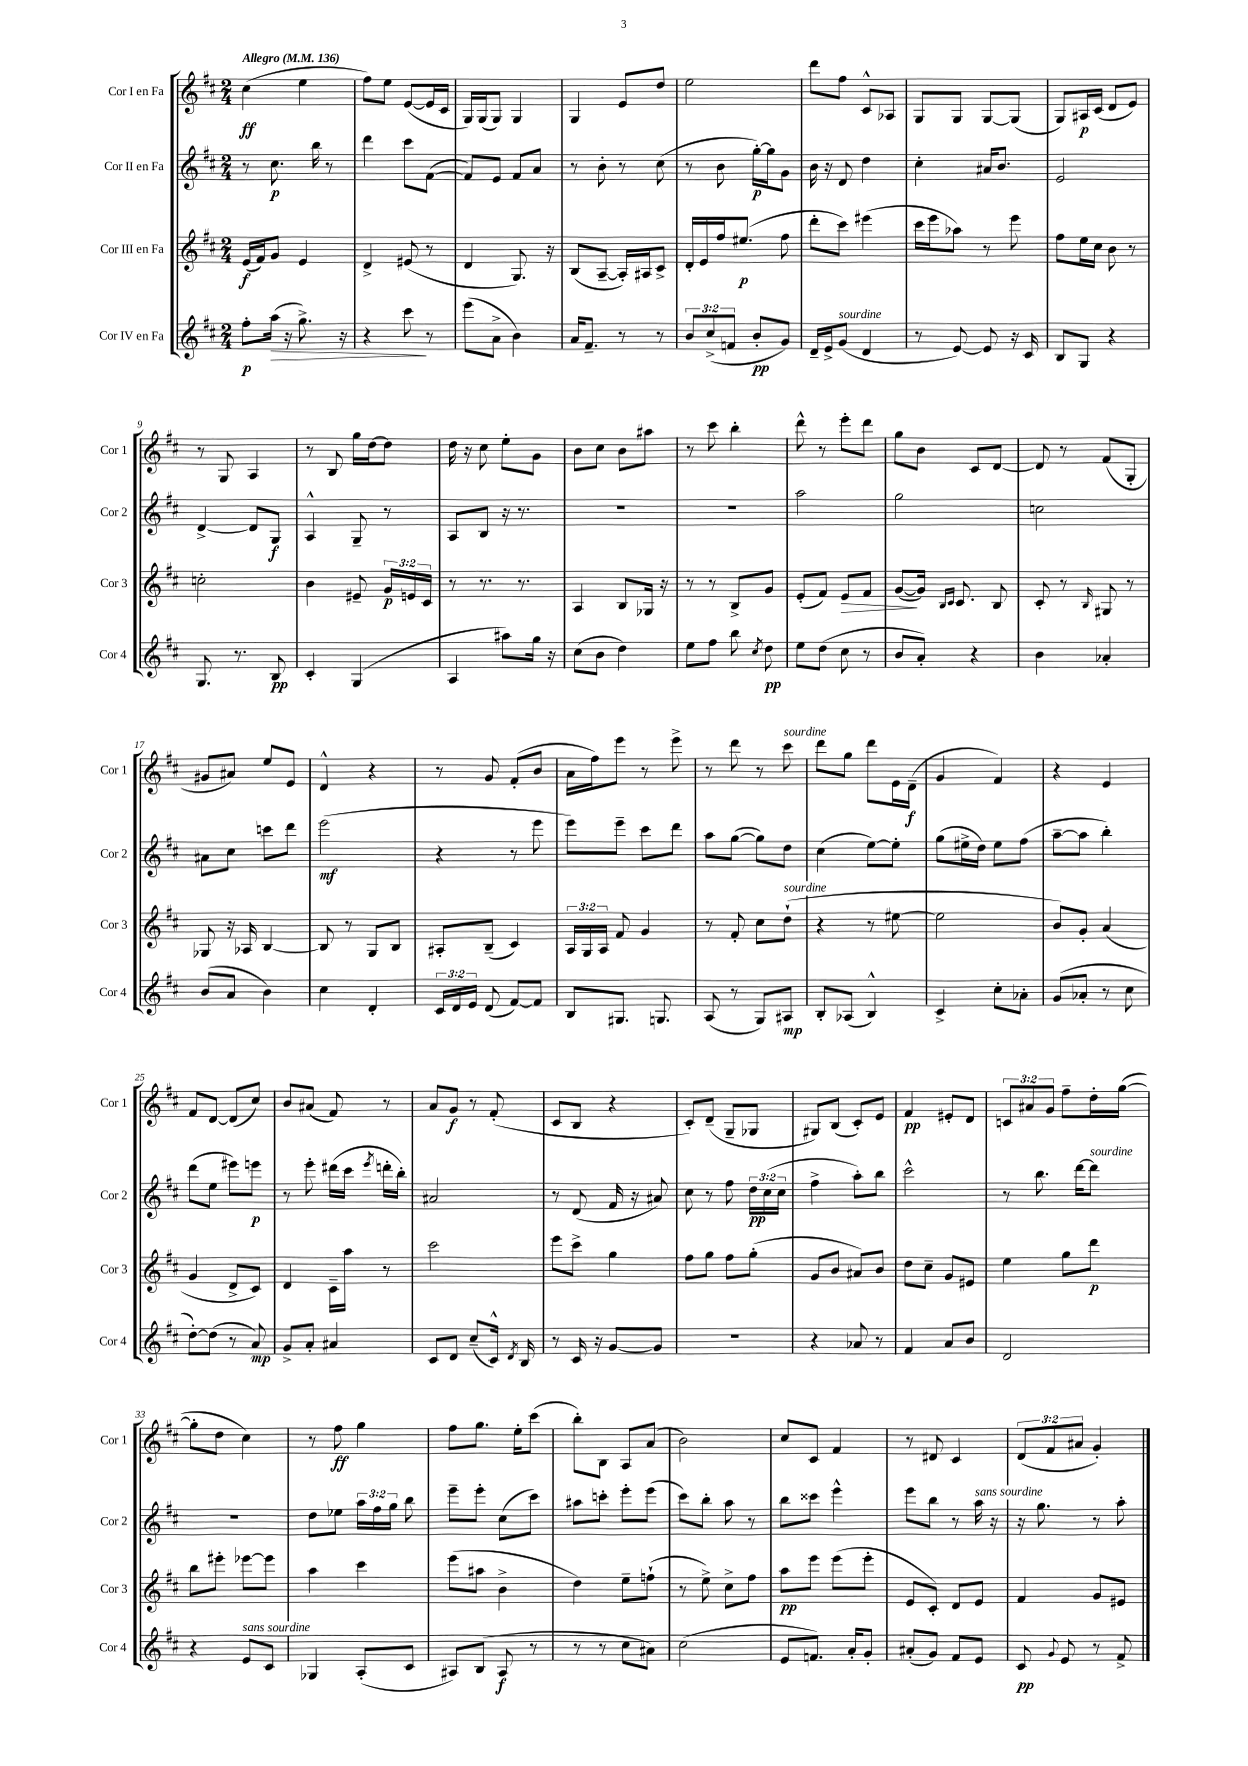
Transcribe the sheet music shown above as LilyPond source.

<<
\new StaffGroup <<
\new Staff = "s0" \with { instrumentName = "Cor I en Fa" shortInstrumentName = "Cor 1" } {
    \clef treble \key d \major \numericTimeSignature \time 2/4 \override Staff.TupletNumber.text = #tuplet-number::calc-fraction-text \tempo "Allegro" 4 = 136
    \autoBeamOff cis''4\ff( e''4 |
    fis''8[) e''8] e'8[~( e'16 cis'16] |
    g16[) g16( g8]) g4 |
    g4 e'8[ d''8] |
    e''2 |
    d'''8[ fis''8] cis'8[-^ aes8] |
    g8[ g8] g8[~ g8]( |
    g8[) ais16\p cis'16]( d'8[ e'8]) |
    r8 g8 a4 |
    r8 b8 g''16[ d''16~ d''8] |
    d''16 r16 cis''8 e''8[-. g'8] |
    b'8[ cis''8] b'8[ ais''8] |
    r8 cis'''8 b''4-. |
    d'''8-^ r8 e'''8[-. d'''8] |
    g''8[ b'8] cis'8[ d'8]~ |
    d'8 r8 fis'8[( g8]-. |
    gis'8[ ais'8]) e''8[ e'8] |
    d'4-^ r4 |
    r8 g'8 fis'8[-.( b'8] |
    a'16[ fis''16) e'''8] r8 e'''8-> |
    r8 d'''8 r8 cis'''8^\markup { \italic "sourdine" } |
    d'''8[ g''8] d'''8[ e'16 d'16]--\f( |
    g'4 fis'4) |
    r4 e'4 |
    fis'8[ d'8]~ d'8[( cis''8]) |
    b'8[ ais'8]( fis'8) r8 |
    a'8[ g'8]\f r8 fis'8-.( |
    cis'8[ b8] r4 |
    cis'8[-.) d'8]--( g8[-- ges8] |
    gis8[) b8]( cis'8[-.) e'8] |
    fis'4\pp eis'8[-. d'8] |
    \tuplet 3/2 { c'8[ ais'8 g'8] } fis''8[-- d''16-. g''16]~( |
    g''8[-. d''8] cis''4) |
    r8 fis''8\ff g''4 |
    fis''8[ g''8.] e''16[-. cis'''8]( |
    b''8[-.) b8] a8[ a'8]( |
    b'2) |
    cis''8[ cis'8] fis'4 |
    r8 dis'8 cis'4 |
    \tuplet 3/2 { d'8[( fis'8 ais'8] } g'4-.) \bar "|." |
}
\new Staff = "s1" \with { instrumentName = "Cor II en Fa" shortInstrumentName = "Cor 2" } {
    \clef treble \key d \major \numericTimeSignature \time 2/4 \override Staff.TupletNumber.text = #tuplet-number::calc-fraction-text
    \autoBeamOff r8 cis''8.\p b''16 r8 |
    d'''4 cis'''8[ fis'8]~( |
    fis'8[) e'8] fis'8[ a'8] |
    r8 b'8-. r8 cis''8( |
    r8 b'8 g''16[~-.\p) g''16 g'8] |
    b'16 r16 d'8 d''4 |
    cis''4-. ais'16[ b'8.] |
    e'2 |
    d'4~-> d'8[ g8]\f |
    a4-^ g8-- r8 |
    a8[ b8] r16 r8. |
    R2 |
    R2 |
    a''2 |
    g''2 |
    c''2 |
    ais'8[ cis''8] c'''8[ d'''8] |
    e'''2\mf( |
    r4 r8 e'''8 |
    e'''8[) e'''8]-- cis'''8[ d'''8] |
    a''8[ g''8]~( g''8[) d''8] |
    cis''4( e''8[~) e''8]-. |
    g''8[( eis''16-> d''16]) eis''8[ fis''8]( |
    a''8[~-- a''8] b''4-.) |
    d'''8[( e''8] eis'''8[) e'''8]\p |
    r8 e'''8-. dis'''16[( cis'''16] \acciaccatura { e'''8 } d'''16[-. b''16]-.) |
    ais'2 |
    r8 d'8( fis'16 r16 ais'8) |
    cis''8 r8 fis''8 \tuplet 3/2 { d''16[\pp cis''16( cis''16] } |
    fis''4-> a''8[-.) b''8] |
    cis'''2-^ |
    r8 b''8. d'''16[~ d'''8]^\markup { \italic "sourdine" } |
    R2 |
    d''8[ ees''8] \tuplet 3/2 { a''16[ fis''16 g''16] } b''8 |
    e'''8[-- e'''8]-. cis''8[( cis'''8]) |
    ais''8[ c'''8]-. e'''8[-. e'''8]( |
    cis'''8[) b''8]-. a''8 r8 |
    b''8[ cisis'''8] e'''4-^ |
    e'''8[ b''8] r8 a''16^\markup { \italic "sans sourdine" } r16 |
    r16 g''8. r8 a''8-. \bar "|." |
}
\new Staff = "s2" \with { instrumentName = "Cor III en Fa" shortInstrumentName = "Cor 3" } {
    \clef treble \key d \major \numericTimeSignature \time 2/4 \override Staff.TupletNumber.text = #tuplet-number::calc-fraction-text
    \autoBeamOff e'16[\f( fis'16) g'8] e'4 |
    d'4-> eis'8( r8 |
    d'4 g8.) r16 |
    b8[( a8]~-- a16[-.) ais16 cis'8]-> |
    d'16[-. e'16 fis''16 eis''8.]\p( fis''8 |
    d'''8[-. cis'''8]) eis'''4( |
    cis'''16[ e'''16 aes''8]) r8 e'''8 |
    fis''8[ e''16 cis''16] b'8 r8 |
    c''2-. |
    b'4 eis'8-- \tuplet 3/2 { g'16[\p e'16 cis'16] } |
    r8 r8. r8. |
    a4 b8[ ges16] r16 |
    r8 r8 b8[-> g'8] |
    e'8[-.( fis'8]) e'8[\> fis'8] |
    g'8[~\!( g'16]) \grace { b16[ cis'16] } cis'8. b8 |
    cis'8-. r8 \grace { b16 } gis8 r8 |
    ges8 r16 aes16 b4~ |
    b8 r8 g8[ b8] |
    ais8[-. b8]--( cis'4) |
    \tuplet 3/2 { a16[ g16 a16] } fis'8 g'4 |
    r8 fis'8-. cis''8[ d''8]-!^\markup { \italic "sourdine" }( |
    r4 r8 eis''8~ |
    eis''2 |
    b'8[) g'8]-. a'4( |
    g'4 d'8[-> cis'8]) |
    d'4 cis'16[-- a''16] r8 |
    cis'''2 |
    e'''8[ cis'''8]-> g''4 |
    fis''8[ g''8] fis''8[ g''8]-.( |
    g'8[ b'8] ais'8[) b'8] |
    d''8[ cis''8]-- g'8[ eis'8] |
    e''4 g''8[ d'''8]\p |
    b''8[ eis'''8]-. ees'''8[~ ees'''8] |
    a''4 cis'''4 |
    e'''8[( ais''8] b'4-> |
    d''4) e''8[-- f''8]-!( |
    r8 e''8->) cis''8[-> fis''8] |
    a''8[\pp e'''8] e'''8[( e'''8]-. |
    e'8[ cis'8]-.) d'8[ e'8] |
    fis'4 g'8[ eis'8] \bar "|." |
}
\new Staff = "s3" \with { instrumentName = "Cor IV en Fa" shortInstrumentName = "Cor 4" } {
    \clef treble \key d \major \numericTimeSignature \time 2/4 \override Staff.TupletNumber.text = #tuplet-number::calc-fraction-text
    \autoBeamOff fis''8[-.\p a''16]\>( r16 g''8.->) r16 |
    r4 cis'''8\! r8 |
    e'''8[( a'8]-> b'4) |
    a'16[ fis'8.]-- r8 r8 |
    \tuplet 3/2 { b'8[ cis''8->( f'8] } b'8[-.\pp g'8]) |
    d'16[-- e'16-> g'8]^\markup { \italic "sourdine" }( d'4 |
    r8 e'8~) e'8 r16 cis'16 |
    b8[ g8] r4 |
    g8. r8. b8\pp |
    cis'4-. g4( |
    a4 ais''8[) g''16] r16 |
    cis''8[( b'8] d''4) |
    e''8[ fis''8] b''8 \acciaccatura { cis''8 } d''8\pp |
    e''8[ d''8]( cis''8 r8 |
    b'8[ a'8]-.) r4 |
    b'4 aes'4-. |
    b'8[( a'8] b'4) |
    cis''4 d'4-. |
    \tuplet 3/2 { cis'16[ d'16 e'16] } d'8( fis'8[~) fis'8] |
    b8[ gis8.] g8. |
    a8( r8 g8[) ais8]\mp |
    b8[-. aes8]( b4-^) |
    cis'4-> cis''8[-. aes'8]-. |
    g'8[( aes'8]-. r8 cis''8 |
    d''8[~-.) d''8]( r8 a'8\mp) |
    g'8[-> a'8]-. ais'4 |
    cis'8[ d'8] cis''8[--( cis'16]-^) \acciaccatura { d'8 } b16 |
    r8 cis'16 r16 g'8[~ g'8] |
    R2 |
    r4 aes'8 r8 |
    fis'4 a'8[ b'8] |
    d'2 |
    r4 e'8[^\markup { \italic "sans sourdine" } cis'8] |
    ges4 a8[-.( cis'8] |
    ais8[) b8]( ais8\f r8 |
    r8 r8 cis''8[ ais'8]) |
    cis''2( |
    e'8[ f'8.]) a'16[-. g'8]-. |
    ais'8[-.( g'8]) fis'8[ e'8] |
    cis'8\pp \appoggiatura { g'8 } e'8 r8 fis'8-> \bar "|." |
}
>>
>>
